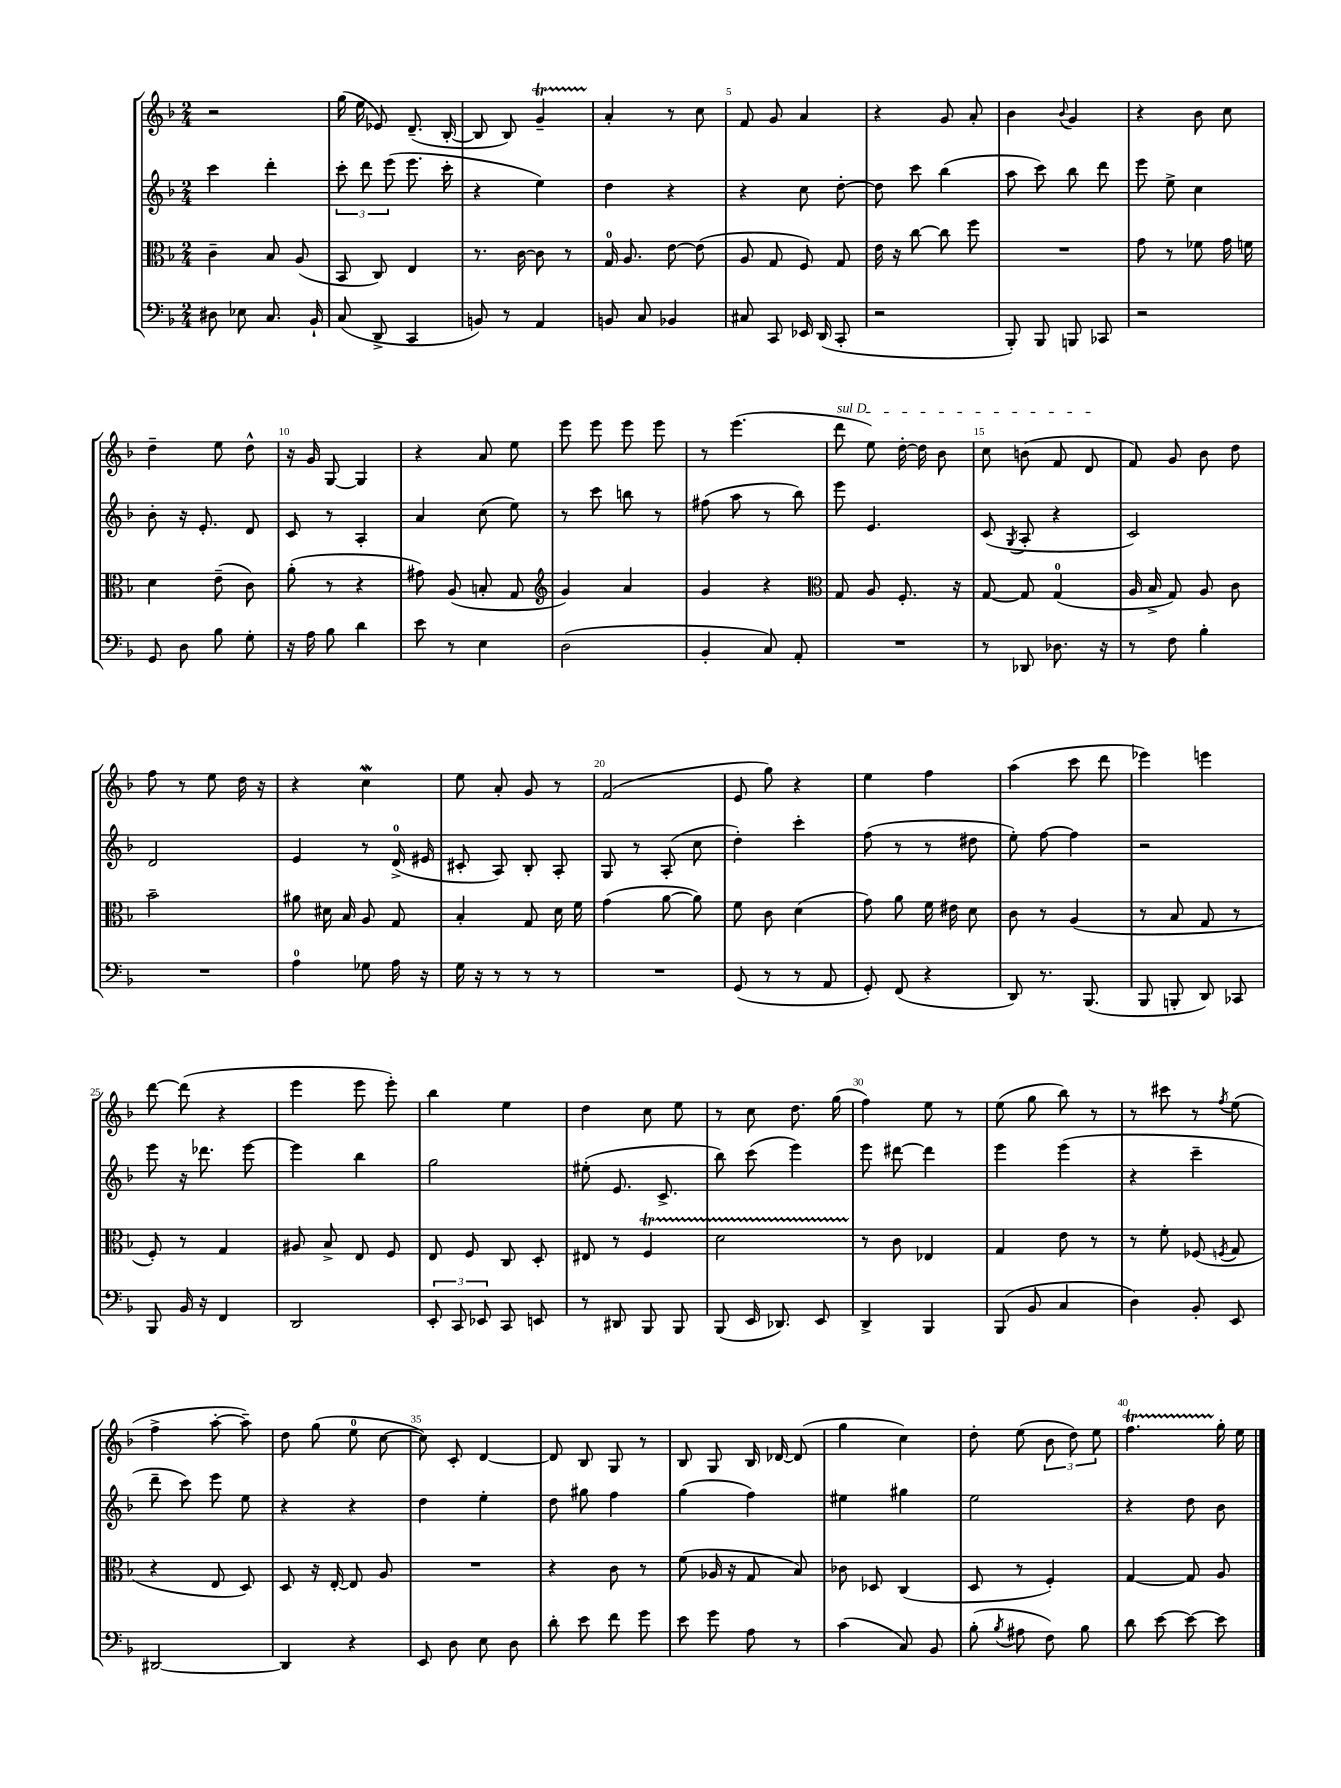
<<
\new StaffGroup <<
\new Staff = "s0" {
    \clef treble \key f \major \numericTimeSignature \time 2/4
    \autoBeamOff r2 |
    g''16( e''16 ees'8) d'8.--( bes16~-. |
    bes8 bes8) g'4--\startTrillSpan |
    a'4-.\stopTrillSpan r8 c''8 |
    f'8 g'8 a'4 |
    r4 g'8 a'8-. |
    bes'4 \appoggiatura { bes'8 } g'4 |
    r4 bes'8 c''8 |
    d''4-- e''8 d''8-^ |
    r16 g'16 g8~ g4 |
    r4 a'8 e''8 |
    e'''8 e'''8 e'''8 e'''8 |
    r8 e'''4.( |
    \once \override TextSpanner.bound-details.left.text = \markup { \italic "sul D" } d'''8\startTextSpan e''8) d''16~-. d''16 bes'8 |
    c''8 b'8( f'8 d'8\stopTextSpan |
    f'8) g'8 bes'8 d''8 |
    f''8 r8 e''8 d''16 r16 |
    r4 c''4\mordent |
    e''8 a'8-. g'8 r8 |
    f'2( |
    e'8 g''8) r4 |
    e''4 f''4 |
    a''4( c'''8 d'''8 |
    ees'''4) e'''4 |
    d'''8~ d'''8( r4 |
    e'''4 e'''8 e'''8-.) |
    bes''4 e''4 |
    d''4 c''8 e''8 |
    r8 c''8 d''8. g''16( |
    f''4) e''8 r8 |
    e''8( g''8 bes''8) r8 |
    r8 cis'''8 r8 \acciaccatura { f''8 } e''8( |
    f''4-> a''8~-. a''8--) |
    d''8 g''8( e''8-0 c''8~ |
    c''8) c'8-. d'4~ |
    d'8 bes8 g8 r8 |
    bes8 g8 bes16 des'16~ des'8( |
    g''4 c''4) |
    d''8-. e''8( \tuplet 3/2 { bes'8 d''8) e''8 } |
    f''4.\startTrillSpan g''16-.\stopTrillSpan e''16 \bar "|." |
}
\new Staff = "s1" {
    \clef treble \key f \major \numericTimeSignature \time 2/4
    \autoBeamOff c'''4 d'''4-. |
    \tuplet 3/2 { c'''8-. d'''8 e'''8( } e'''8. c'''16-. |
    r4 e''4) |
    d''4 r4 |
    r4 c''8 d''8~-. |
    d''8 c'''8 bes''4( |
    a''8 c'''8) bes''8 d'''8 |
    e'''8 e''8-> c''4 |
    bes'8-. r16 e'8.-. d'8 |
    c'8 r8 a4-. |
    a'4 c''8( e''8) |
    r8 c'''8 b''8 r8 |
    fis''8( a''8 r8 bes''8) |
    e'''8 e'4. |
    c'8( \acciaccatura { g8 } a8-. r4 |
    c'2) |
    d'2 |
    e'4 r8 d'16-0->( eis'16 |
    cis'8-. a8) bes8-. a8-. |
    g8 r8 a8-.( c''8 |
    d''4-.) c'''4-. |
    f''8( r8 r8 dis''8 |
    e''8-.) f''8~ f''4 |
    r2 |
    e'''8 r16 des'''8. e'''8~ |
    e'''4 bes''4 |
    g''2 |
    eis''8-.( e'8. c'8.-> |
    bes''8) c'''8( e'''4) |
    e'''8 dis'''8~ dis'''4 |
    e'''4 e'''4( |
    r4 c'''4-- |
    d'''8-- c'''8) e'''8 e''8 |
    r4 r4 |
    d''4 e''4-. |
    d''8 gis''8 f''4 |
    g''4( f''4) |
    eis''4 gis''4 |
    e''2 |
    r4 d''8 bes'8 \bar "|." |
}
\new Staff = "s2" {
    \clef alto \key f \major \numericTimeSignature \time 2/4
    \autoBeamOff c'4-- bes8 a8( |
    bes,8 c8) e4 |
    r8. c'16~ c'8 r8 |
    g16-0 a8. e'8~ e'8( |
    a8 g8 f8) g8 |
    e'16 r16 c''8~ c''8 f''8 |
    R2 |
    g'8 r8 fes'8 g'16 f'16 |
    d'4 e'8--( c'8) |
    a'8-.( r8 r4 |
    gis'8) a8( b8-. g8 |
    \clef treble g'4) a'4 |
    g'4 r4 |
    \clef alto g8 a8 f8.-. r16 |
    g8~ g8 g4-0( |
    a16 bes16-> g8) a8 c'8 |
    bes'2-- |
    ais'8 dis'16 bes16 a8 g8 |
    bes4-. g8 d'16 f'16 |
    g'4( a'8~ a'8) |
    f'8 c'8 d'4( |
    g'8) a'8 f'16 eis'16 d'8 |
    c'8 r8 a4( |
    r8 bes8 g8 r8 |
    f8-.) r8 g4 |
    ais8 bes8-> e8 f8 |
    e8 f8 c8 d8-. |
    eis8 r8 f4\startTrillSpan |
    d'2 |
    r8\stopTrillSpan c'8 ees4 |
    g4 e'8 r8 |
    r8 f'8-. fes8( \acciaccatura { f8 } g8 |
    r4 e8 d8) |
    d8 r16 e16~-. e8 a8 |
    R2 |
    r4 c'8 r8 |
    f'8( aes16 r16 g8 bes8) |
    ces'8 des8 c4( |
    d8 r8 f4-.) |
    g4~ g8 a8 \bar "|." |
}
\new Staff = "s3" {
    \clef bass \key f \major \numericTimeSignature \time 2/4
    \autoBeamOff dis8 ees8 c8. bes,16-! |
    c8( d,8-> c,4 |
    b,8) r8 a,4 |
    b,8 c8 bes,4 |
    cis8 c,8 ees,16 d,16( c,8-. |
    r2 |
    bes,,8-.) bes,,8 b,,8 ces,8 |
    r2 |
    g,8 d8 bes8 g8-. |
    r16 a16 bes8 d'4 |
    e'8 r8 e4 |
    d2( |
    bes,4-. c8) a,8-. |
    R2 |
    r8 des,8 des8. r16 |
    r8 f8 bes4-. |
    R2 |
    a4-0 ges8 a16 r16 |
    g16 r16 r8 r8 r8 |
    R2 |
    g,8( r8 r8 a,8 |
    g,8-.) f,8( r4 |
    d,8) r8. bes,,8.( |
    bes,,8 b,,8-. d,8) ces,8 |
    bes,,8 bes,16 r16 f,4 |
    d,2 |
    \tuplet 3/2 { e,8-. c,8 ees,8 } c,8 e,8 |
    r8 dis,8 bes,,8 bes,,8 |
    bes,,8( e,16 des,8.) e,8 |
    d,4-> bes,,4 |
    bes,,8( bes,8 c4 |
    d4) bes,8-. e,8 |
    dis,2~ |
    dis,4 r4 |
    e,8 d8 e8 d8 |
    d'8-. e'8 f'8 g'8 |
    e'8 g'8 a8 r8 |
    c'4( c8) bes,8 |
    bes8-.( \acciaccatura { bes8 } ais8 f8) bes8 |
    d'8 e'8~ e'8~ e'8 \bar "|." |
}
>>
>>
\layout { \context { \Score \override BarNumber.break-visibility = ##(#f #t #t) barNumberVisibility = #(every-nth-bar-number-visible 5) } }
